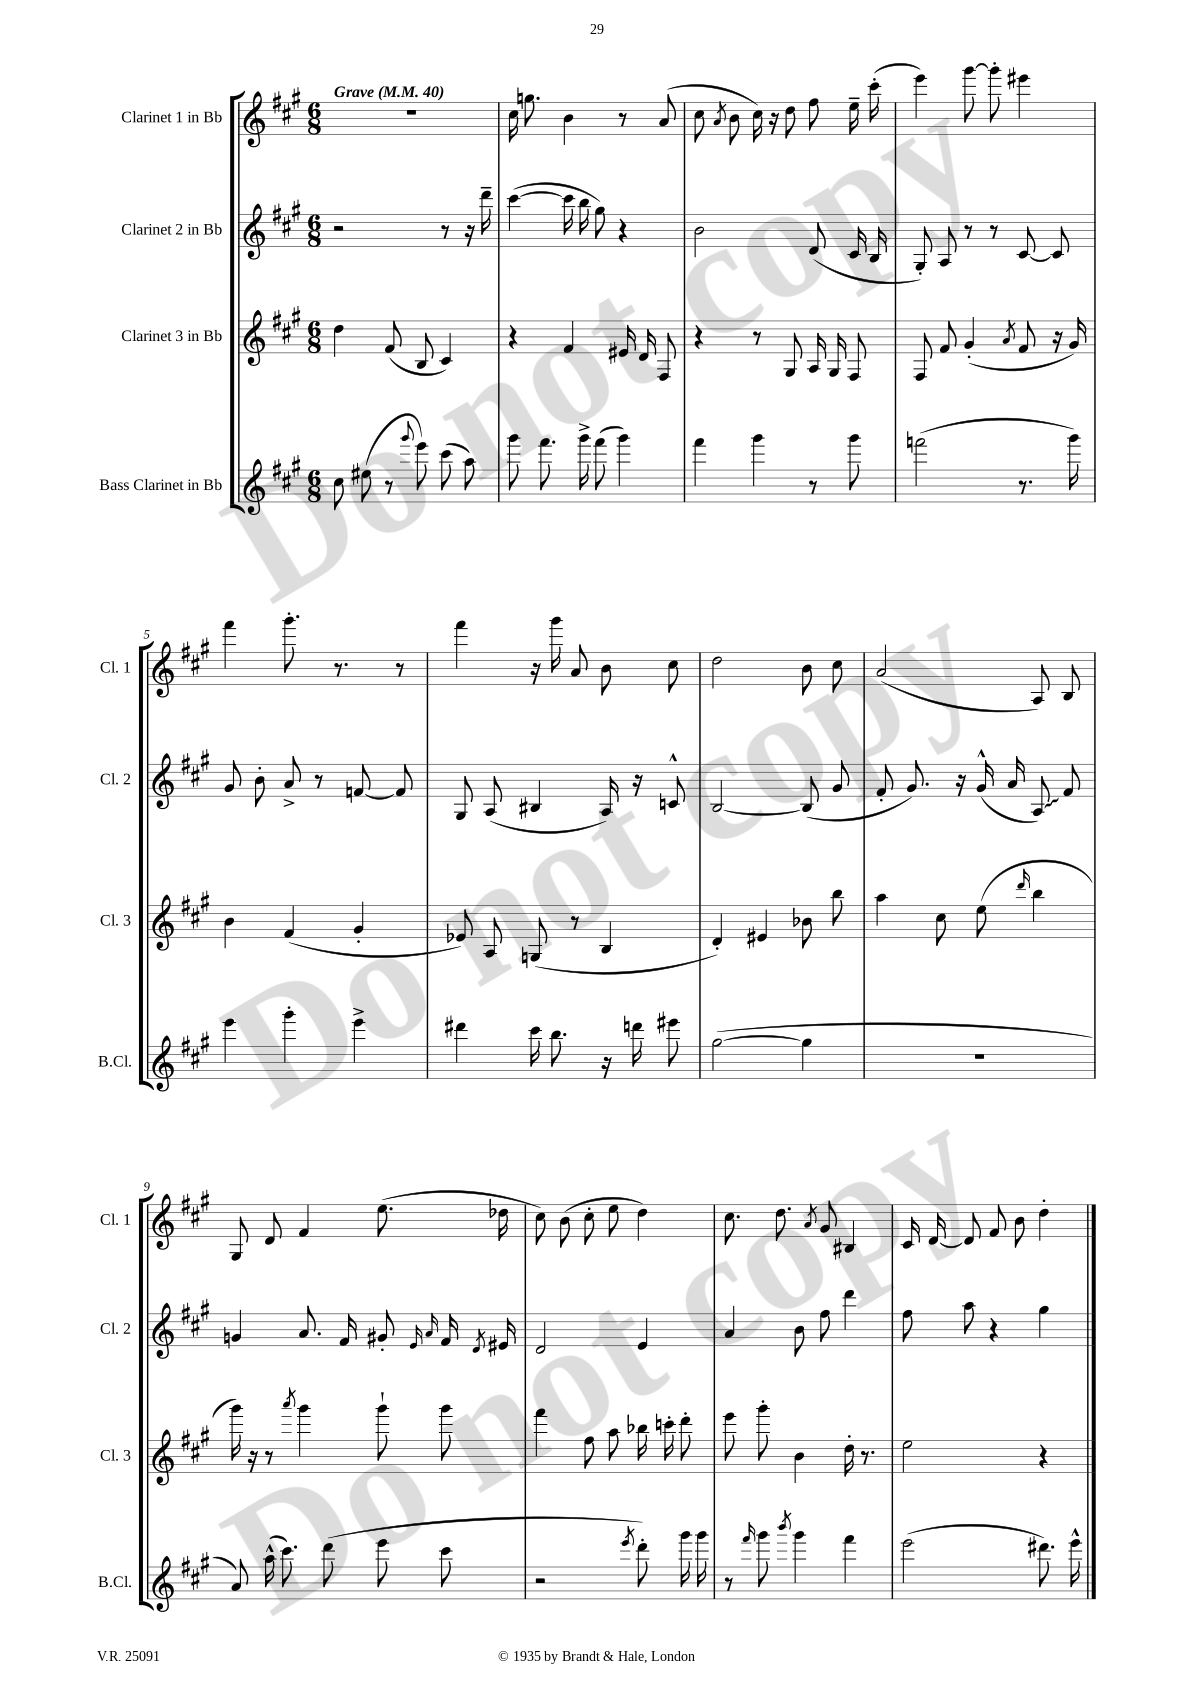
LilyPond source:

<<
\new StaffGroup <<
\new Staff = "s0" \with { instrumentName = "Clarinet 1 in Bb" shortInstrumentName = "Cl. 1" } {
    \clef treble \key a \major \numericTimeSignature \time 6/8 \tempo "Grave" 4 = 40
    \autoBeamOff R2. |
    cis''16 g''8. b'4 r8 a'8( |
    cis''8 \acciaccatura { a'8 } b'8 cis''16) r16 d''8 fis''8 e''16-- cis'''16-.( |
    e'''4) gis'''8~ gis'''8-. eis'''4 |
    fis'''4 gis'''8.-. r8. r8 |
    fis'''4 r16 gis'''16 a'8 b'8 cis''8 |
    d''2 b'8 cis''8 |
    a'2( a8) b8 |
    gis8 d'8 fis'4 e''8.( des''16 |
    cis''8) b'8( cis''8-. e''8 d''4) |
    cis''8. d''8. \acciaccatura { a'8 } gis'8 bis4 |
    cis'16 d'16~ d'8 fis'8 b'8 d''4-. \bar "|." |
}
\new Staff = "s1" \with { instrumentName = "Clarinet 2 in Bb" shortInstrumentName = "Cl. 2" } {
    \clef treble \key a \major \numericTimeSignature \time 6/8
    \autoBeamOff r2 r8 r16 d'''16-- |
    cis'''4~( cis'''16 b''16 gis''8) r4 |
    b'2 d'8( cis'16 b16 |
    gis8-.) a8 r8 r8 cis'8~ cis'8 |
    gis'8 b'8-. a'8-> r8 f'8~ f'8 |
    gis8 a8( bis4 a16) r16 c'8-^ |
    b2~ b8( gis'8 |
    fis'8-. gis'8.) r16 gis'16-^( a'16 \once \override Glissando.style = #'zigzag a8\glissando) fis'8 |
    g'4 a'8. fis'16 gis'8-. \grace { e'16 a'16 } fis'16 \acciaccatura { d'8 } eis'16 |
    d'2 e'4 |
    a'4 b'8 fis''8 d'''4 |
    fis''8 a''8 r4 gis''4 \bar "|." |
}
\new Staff = "s2" \with { instrumentName = "Clarinet 3 in Bb" shortInstrumentName = "Cl. 3" } {
    \clef treble \key a \major \numericTimeSignature \time 6/8
    \autoBeamOff d''4 fis'8( b8 cis'4) |
    r4 fis'4 eis'16 d'16 fis8 |
    r4 r8 gis8 a16 gis16 fis8 |
    fis8 fis'8 gis'4-.( \acciaccatura { a'8 } fis'8 r16 gis'16) |
    b'4 fis'4( gis'4-. |
    ees'8) a8 g8( r8 b4 |
    d'4-.) eis'4 bes'8 b''8 |
    a''4 cis''8 e''8( \grace { d'''16 } b''4 |
    gis'''16) r16 r8 \acciaccatura { a'''8 } gis'''4 gis'''8-! gis'''8 |
    fis'''4 fis''8 a''8 bes''16 c'''16-. d'''8-. |
    e'''8 gis'''8-. b'4 d''16-. r8. |
    e''2 r4 \bar "|." |
}
\new Staff = "s3" \with { instrumentName = "Bass Clarinet in Bb" shortInstrumentName = "B.Cl." } {
    \clef treble \key a \major \numericTimeSignature \time 6/8
    \autoBeamOff cis''8 eis''8( r8 \appoggiatura { gis'''8 } e'''8) cis'''8( a''8) |
    gis'''8 fis'''8. gis'''16-> fis'''8( gis'''4) |
    fis'''4 gis'''4 r8 gis'''8 |
    f'''2( r8. gis'''16) |
    e'''4 gis'''4-. e'''4-> |
    dis'''4 cis'''16 b''8. r16 d'''16 eis'''8 |
    gis''2~( gis''4 |
    R2. |
    a'8) a''16-^( cis'''8.) d'''8( e'''8 cis'''8 |
    r2 \acciaccatura { e'''8 } d'''8-.) gis'''16 gis'''16 |
    r8 \grace { fis'''16 } gis'''8 \acciaccatura { b'''8 } gis'''4 fis'''4 |
    e'''2( dis'''8.) e'''16-^ \bar "|." |
}
>>
>>
